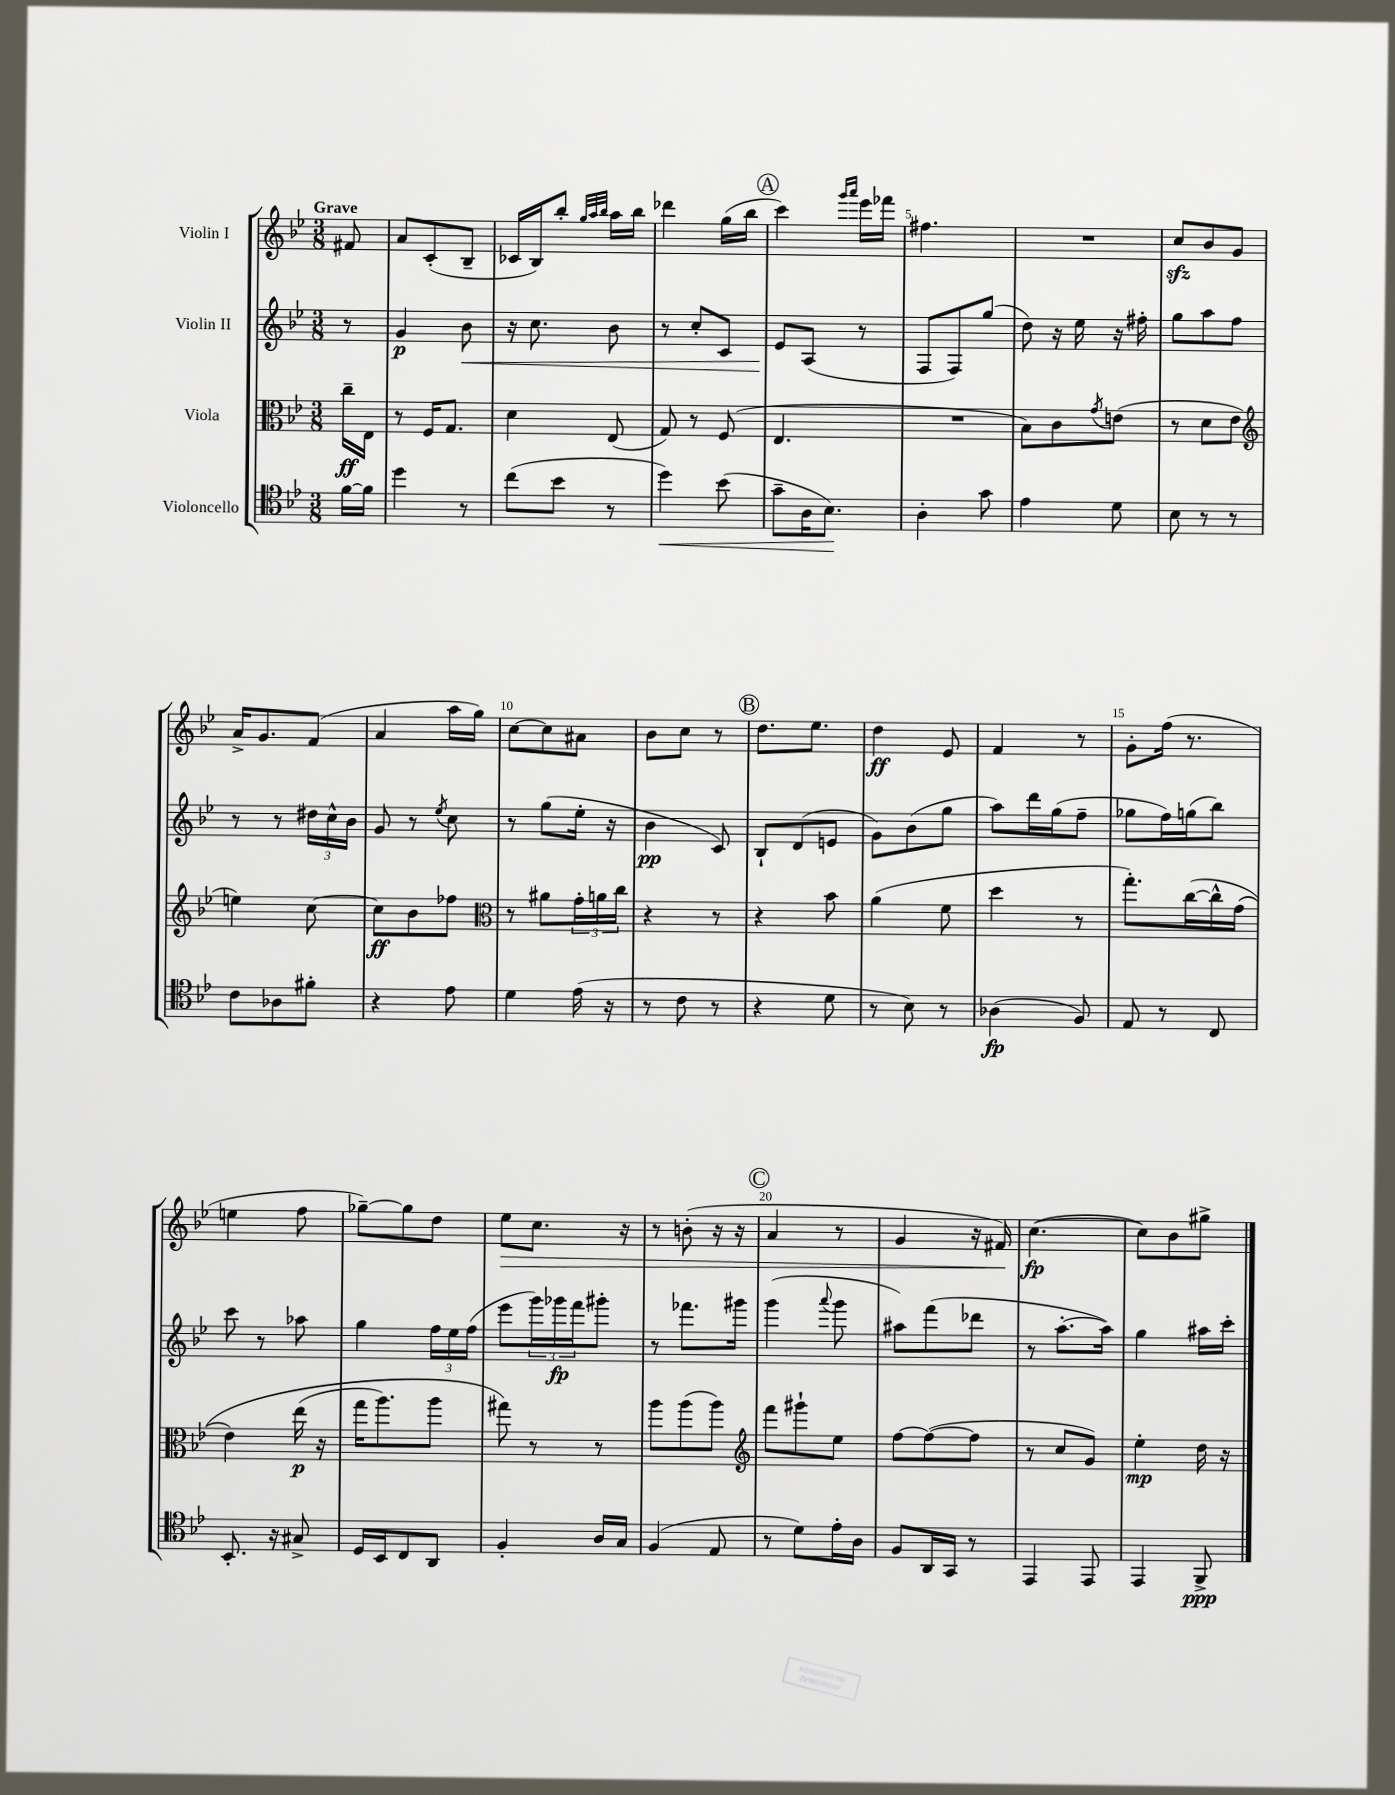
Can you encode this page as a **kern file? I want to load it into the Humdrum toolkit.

**kern	**kern	**kern	**kern
*staff4	*staff3	*staff2	*staff1
*clefC4	*clefC3	*clefG2	*clefG2
*k[b-e-]	*k[b-e-]	*k[b-e-]	*k[b-e-]
*M3/8	*M3/8	*M3/8	*M3/8
[16f\LL	16cc~\LL	8r	8f#/
16f\]JJ	16E-\JJ	.	.
=	=	=	=
4dd\	8r	4g/	8a/L
.	16F/LK	.	(8c'/
.	8.G/J	.	.
8r	.	8b-\	8B-~/J
=	=	=	=
(8cc\L	4d\	16r	16c-/LL
.	.	8.cc\	16B-/J)
8b-\J	.	.	8bb-'/J
.	.	.	32qqgg/LLL
.	.	.	32qqaa/
.	.	.	32qqbb-/JJJ
8r	(8E-/	8b-\	16aa\LL
.	.	.	16bb-\JJ
=	=	=	=
4dd\)	8G/)	8r	4ddd-\
.	8r	8cc'/L	.
(8b-\	(8F/	8c/J	(16gg\LL
.	.	.	16bb-\JJ
=	=	=	=
8g~\L	4.E-/	8e-/L	4ccc\)
16A\K	.	(8A/J	.
8.B-\J)	.	.	.
.	.	.	16qqggg/LL
.	.	.	16qqaaa/JJ
.	.	8r	16eee-\LL
.	.	.	16fff-\JJ
=	=	=	=
4A'\	4.r	8F/L	4.ff#\
.	.	8F/)	.
8g\	.	(8gg/J	.
=	=	=	=
4e-\	8B-\L)	8dd\)	4.r
.	8c\	16r	.
.	.	16ee-\	.
.	8qg/	.	.
8d\	(8e\J	16r	.
.	.	16ff#'\	.
=	=	=	=
8B-\	8r	8gg\L	8cc/L
8r	8d\L	8aa\	8b-/
8r	8e-\J	8ff\J	8g/J
=	=	=	=
*	*clefG2	*	*
8c\L	4ee\)	8r	16a^/LK
.	.	.	8.g/
8A-\	.	8r	.
8f#'\J	[8cc\	24dd#\LL	(8f/J
.	.	24cc^^\	.
.	.	24b-\JJ	.
=	=	=	=
4r	8cc\]L	8g/	4a/
.	8b-\	8r	.
.	.	8qee-/	.
8e-\	8ff-\J	8cc\	16aa\LL
.	.	.	16gg\JJ)
=	=	=	=
*	*clefC3	*	*
4d\	8r	8r	[8cc\L
.	8a#\L	(8gg\L	8cc\]
(16e-\	24g'\L	16ee-'\Jk	8a#\J
.	24a\	.	.
16r	.	16r	.
.	24cc\JJ	.	.
=	=	=	=
8r	4r	4b-\	8b-\L
8c\	.	.	8cc\J
8r	8r	8c/)	8r
=	=	=	=
4r	4r	8B-`/L	8.dd\L
.	.	(8d/	.
.	.	.	8.ee-\J
8d\	8b-\	8e/J	.
=	=	=	=
8r	(4a\	8g\L)	4dd\
8B-\)	.	(8b-\	.
8r	8f\	8gg\J	8e-/
=	=	=	=
(4A-\	4dd\	8aa\L)	4f/
.	.	16ddd\L	.
.	.	(16gg\J	.
8F/)	8r	8ff~\J	8r
=	=	=	=
8E-/	8.gg'\L)	8gg-\L	8g'\L
8r	.	16ff\L)	(16ff\Jk
.	([16cc\L	(16gg\J	8.r
8C/	16cc^^\]	8bb-\J)	.
.	&(16g\JJ	.	.
=	=	=	=
8.BB-'/	4e-\)	8ccc\	4ee\
.	.	8r	.
16r	.	.	.
8G#^/	(16ee-\	8aa-\	8ff\
.	16r	.	.
=	=	=	=
16D/LL	16gg\LK	4gg\	[8gg-~\L)
16BB-/J	8.aa\)	.	.
8C/	.	.	8gg-\]
8AA/J	8aa\J	24ff\LL	8dd\J
.	.	24ee-\	.
.	.	(24ff\JJ	.
=	=	=	=
4F'/	8gg#\&)	8eee-\L	8ee-\L
.	8r	24ggg\L)	8.cc\J
.	.	24ggg-\	.
.	.	24fff\J	.
16A/LL	8r	8ggg#'\J	.
16G/JJ	.	.	16r
=	=	=	=
(4F/	8aa\L	8r	8r
.	(8aa\	8.fff-\L	(8b'\
8E-/	8aa\J)	.	16r
.	.	16ggg#\Jk	16r
=	=	=	=
*	*clefG2	*	*
8r	8fff\L	(4ggg\	4a/
8d\L)	8ggg#`\	.	.
.	.	8qqaaa/	.
16e-'\L	8ee-\J	8ggg\	8r
16A\JJ	.	.	.
=	=	=	=
8F/L	[8ff\L	8aa#\L)	4g/
16AA/L	(8ff\_	(8fff\	.
16GG/JJ	.	.	.
8r	8ff\]J	8ddd-\J	16r
.	.	.	16f#/)
=	=	=	=
4EE-/	8r	8r	([4.cc\
.	8cc/L	[8.aa'\L	.
8EE-/	8g/J)	.	.
.	.	16aa\]Jk)	.
=	=	=	=
4EE-/	4ee-'\	4gg\	8cc\]L)
.	.	.	8b-\
8FF^/	16dd\	16aa#\LL	8gg#^\J
.	16r	16ccc'\JJ	.
==	==	==	==
*-	*-	*-	*-
